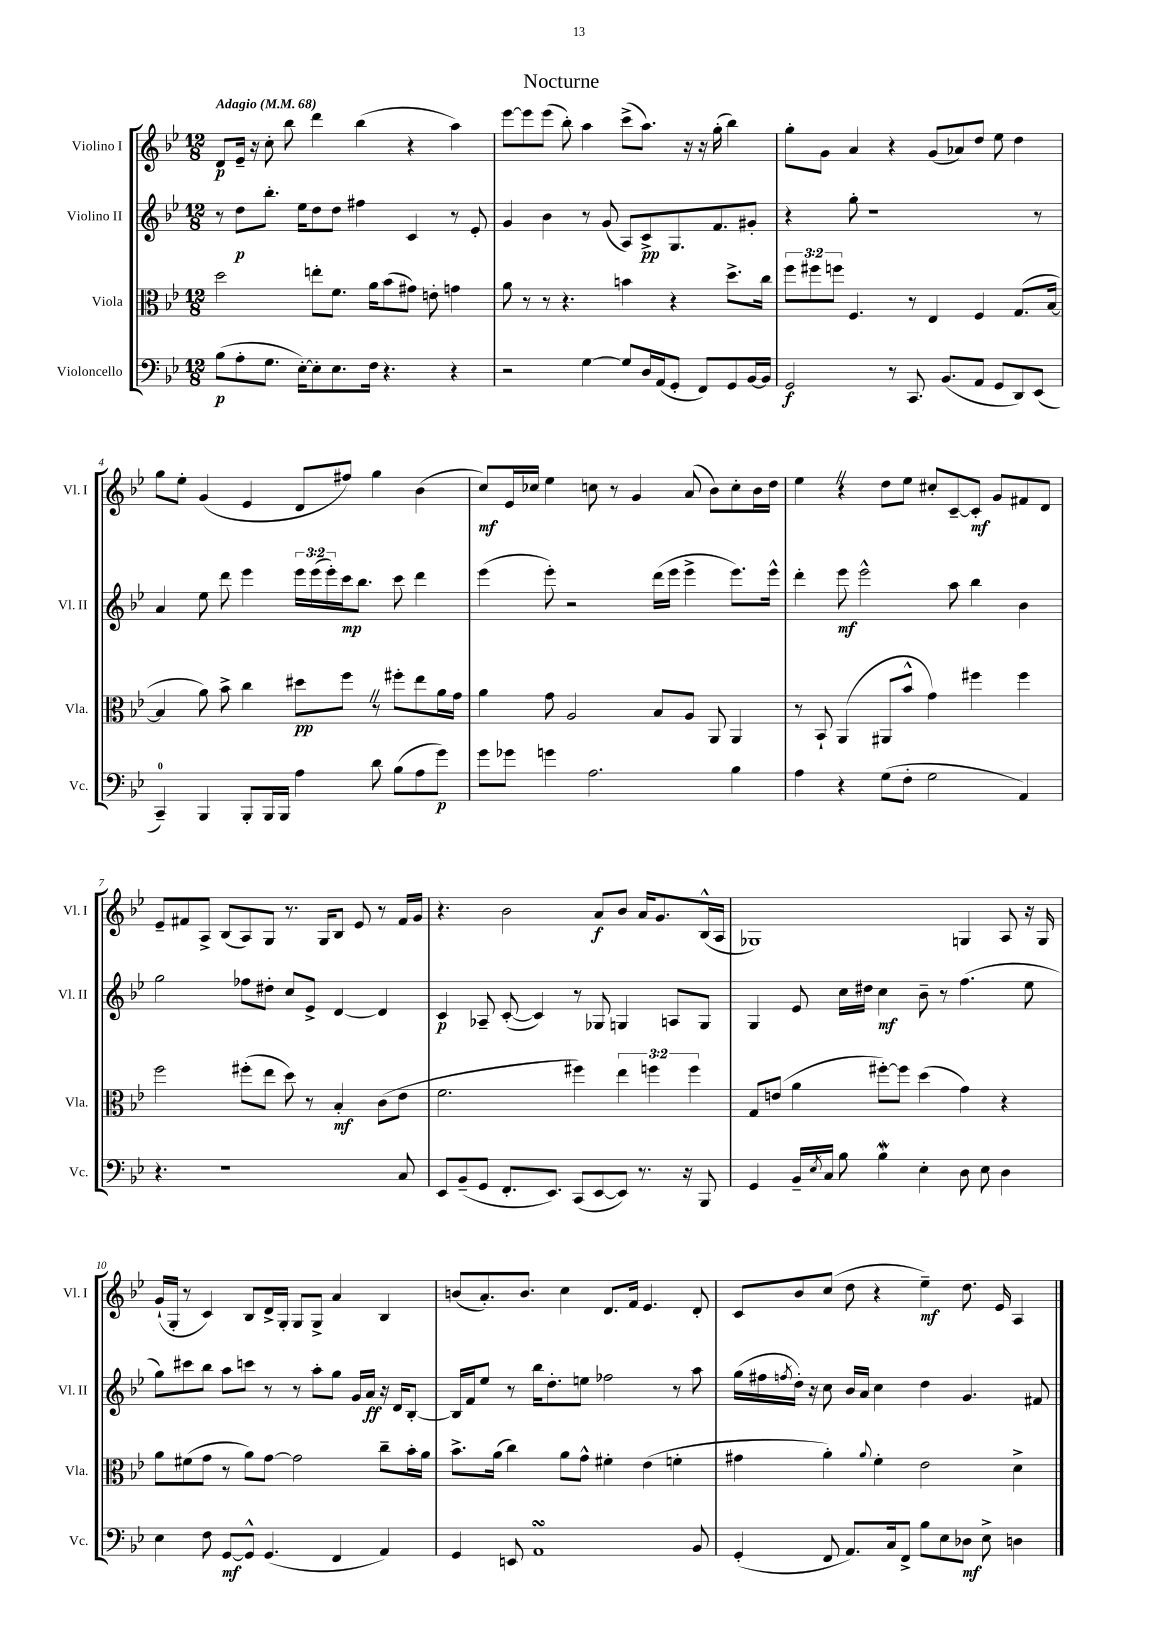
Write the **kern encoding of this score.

**kern	**kern	**kern	**kern
*staff4	*staff3	*staff2	*staff1
*clefF4	*clefC3	*clefG2	*clefG2
*k[b-e-]	*k[b-e-]	*k[b-e-]	*k[b-e-]
*M12/8	*M12/8	*M12/8	*M12/8
*MM68	*MM68	*MM68	*MM68
(8B-\L	2dd\	8r	8d/L
8A'\	.	8dd\L	16e-~/Jk
.	.	.	16r
8.G\J	.	8.bb-'\J	8cc'\
.	.	.	8bb-\
[16E-'\LK)	.	16ee-\LK	.
8E-'\]	8ee'\L	8dd\	4ddd\
8.E-\	8.f\J	8dd\J	.
.	.	4ff#\	(4bb-\
16F\Jk	16a\LK	.	.
4.r	(8b-\	.	.
.	8g#\J)	4c/	4r
.	8e'\	.	.
4r	4g\	8r	4aa\)
.	.	8e-'/	.
=	=	=	=
2r	8a\	4g/	[8eee-\L
.	8r	.	8eee-\]
.	8r	4b-\	(8eee-\J
.	4.r	.	8bb-'\)
[4G\	.	8r	4aa\
.	.	(8g/	.
8G/]L	4b\	8A/L)	(8ccc^\L
16D/L	.	8c^/	8.aa\J)
(16AA/J	.	.	.
8GG'/J	4r	8.G/	.
.	.	.	16r
8FF/L)	.	.	16r
.	.	8.f/	(16gg'\
8GG/	8.dd^\L	.	4bb-\)
[16BB-/L	.	8g#'/J	.
16BB-/]JJ	16cc\Jk	.	.
=	=	=	=
2GG/	12ff\L	4r	8gg'\L
.	12ff#\	.	.
.	.	.	8g\J
.	12ff\J	.	.
.	4.F/	8gg'\	4a/
.	.	1r	.
8r	.	.	4r
8.CC/	8r	.	.
.	4E-/	.	(8g/L
(8.BB-/L	.	.	.
.	.	.	8a-/)
8AA/J	4F/	.	8dd/J
8GG/L	.	.	8ee-\
8DD/)	(8.G/L	.	4dd\
(8EE-/J	.	8r	.
.	[16B-/Jk	.	.
=	=	=	=
4CC~/)	4B-/]	4a/	8gg\L
.	.	.	8ee-'\J
4BBB-/	8a\)	8ee-\	(4g/
.	8b-^\	8ddd\	.
8BBB-'/L	4cc\	4eee-\	4e-/
16BBB-/L	.	.	.
16BBB-/JJ	.	.	.
4A\	8dd#\L	24eee-\LL	8d/L
.	.	(24eee-\	.
.	.	24eee-'\)	.
.	8ff\J	16ccc\J	8ff#/J)
.	.	8.bb-\J	.
8d\	8r	.	4gg\
(8B-\L	8ff#'\L	8ccc\	.
8A\	8ee-\	4ddd\	(4b-\
8g\J)	16a\L	.	.
.	16g\JJ	.	.
=	=	=	=
8g\L	4a\	(4eee-\	8cc/L)
8g-\J	.	.	16e-/L
.	.	.	16cc-/JJ
4g\	8g\	8eee-'\)	4ee-\
.	2A/	2r	.
2.A\	.	.	8cc\
.	.	.	8r
.	.	.	4g/
.	8B-/L	(16ddd\LL	.
.	.	16eee-\JJ	.
.	8A/J	4eee-^\	(8a/
.	8AA/	.	8b-\L)
4B-\	4AA/	8.eee-\L)	8cc'\
.	.	.	16b-\L
.	.	16eee-^^\Jk	16dd\JJ
=	=	=	=
4A\	8r	4ddd'\	4ee-\
.	8BB-`/	.	.
4r	(4AA/	8eee-\	4r
.	.	2eee-^^\	.
(8G\L	8AA#/L	.	8dd\L
8F'\J	8b-^^/J	.	8ee-\J
2G\	4g\)	.	8cc#'/L
.	.	8aa\	[8c~/
.	4ff#\	4bb-\	8c'/]J
.	.	.	8g/L
4AA/)	4ff#\	4b-\	8f#/
.	.	.	8d/J
=	=	=	=
4.r	2ff\	2gg\	8e-~/L
.	.	.	8f#/
.	.	.	8A^/J
1r	.	.	(8B-/L
.	(8ff#'\L	8ff-\L	8A/)
.	8ee-\J	8dd#'\J	8G/J
.	8dd\)	8cc/L	8.r
.	8r	8e-^/J	.
.	.	.	16G/LK
.	4B-'/	[4d/	8B-/J
.	.	.	8e-/
.	(8c\L	4d/]	8r
8C/	8e-\J	.	16f#/LL
.	.	.	16g/JJ
=	=	=	=
8EE-/L	2.f\	4c/	4.r
(8BB-~/	.	.	.
8GG/J	.	8A-~/	.
8.FF'/L	.	([8c'/	2b-\
.	.	4c/])	.
8.EE-/J)	.	.	.
(8CC/L	4ff#\)	8r	.
[8EE-/	.	8G-/	8a/L
8EE-/]J)	6ee-\	4G/	8b-/J
8.r	.	.	16a/LK
.	6ff\	.	.
.	.	.	8.g/
.	.	8A/L	.
16r	.	.	.
.	6ff\	.	.
8BBB-/	.	8G/J	(16B-^^/L
.	.	.	16A/JJ
=	=	=	=
4GG/	8G/L	4G/	1G-)
.	(8e/J	.	.
16BB-~/LL	4a\	8e-/	.
8qE-/	.	.	.
16C/JJ	.	.	.
8B-\	.	16cc\LL	.
.	.	16dd#\JJ	.
4B-\	[8ff#'\L)	4cc\	.
.	8ff#\]J	.	.
4E-'\	(4dd\	8b-~\	.
.	.	8r	.
8D\	4g\)	(4.ff\	4G/
8E-\	.	.	.
4D\	4r	.	8A/
.	.	8ee-\	16r
.	.	.	16G/
=	=	=	=
4E-\	8a\L	8gg\L)	(16g`/LL
.	.	.	16G'/JJ
.	(8f#\	8ccc#\	8r
8F\	8g\J	8bb-\J	4c/)
[8GG/L	8r	8aa\L	.
8GG^^/]J	8a\L)	8ccc\J	8B-/L
(4.GG/	[8g\J	8r	16d^/L
.	.	.	16G'/JJ
.	2g\]	8r	8G/L
.	.	8aa'\L	8G^/J
4FF/	.	8gg\J	4a/
.	.	16g/LL	.
.	.	16a/JJ	.
4AA/)	8cc~\L	16r	4B-/
.	.	16d/LK	.
.	16b-'\L	[8B-'/J	.
.	16a\JJ	.	.
=	=	=	=
4GG/	8.b-^\L	16B-/]LL	(8b/L
.	.	16f/J	.
.	.	8ee-/J	8.a'/)
.	(16a\Jk	.	.
8EE/	4cc\)	8r	.
.	.	.	8.b/J
1AA	.	16bb-\LK	.
.	.	8.dd'\	.
.	8a\L	.	4cc\
.	8g^^\J	8ee\J	.
.	4f#'\	2ff-\	8.d/L
.	.	.	16f/Jk
.	(4e-\	.	4.e-/
.	4f'\	8r	.
8BB-/	.	8aa\	8d'/
=	=	=	=
(4GG'/	4g#\	(16gg\LL	8c/L
.	.	16ff#\	.
.	.	8qff/	.
.	.	16dd'\JJ)	8b-/
.	.	16r	.
8FF/	4a'\)	8cc\	(8cc/J
8.AA/L)	.	16b-/LL	8dd\
.	.	16a/JJ	.
.	8qqa/	.	.
.	4f'\	4cc\	4r
16C/k	.	.	.
8FF^/J	.	.	.
8B-\L	2e-\	4dd\	4ee-~\)
8E-\	.	.	.
8D-\J	.	4.g/	8.dd\
8E-^\	.	.	.
.	.	.	16e-/
4D\	4d^\	.	4A/
.	.	8f#/	.
==	==	==	==
*-	*-	*-	*-
